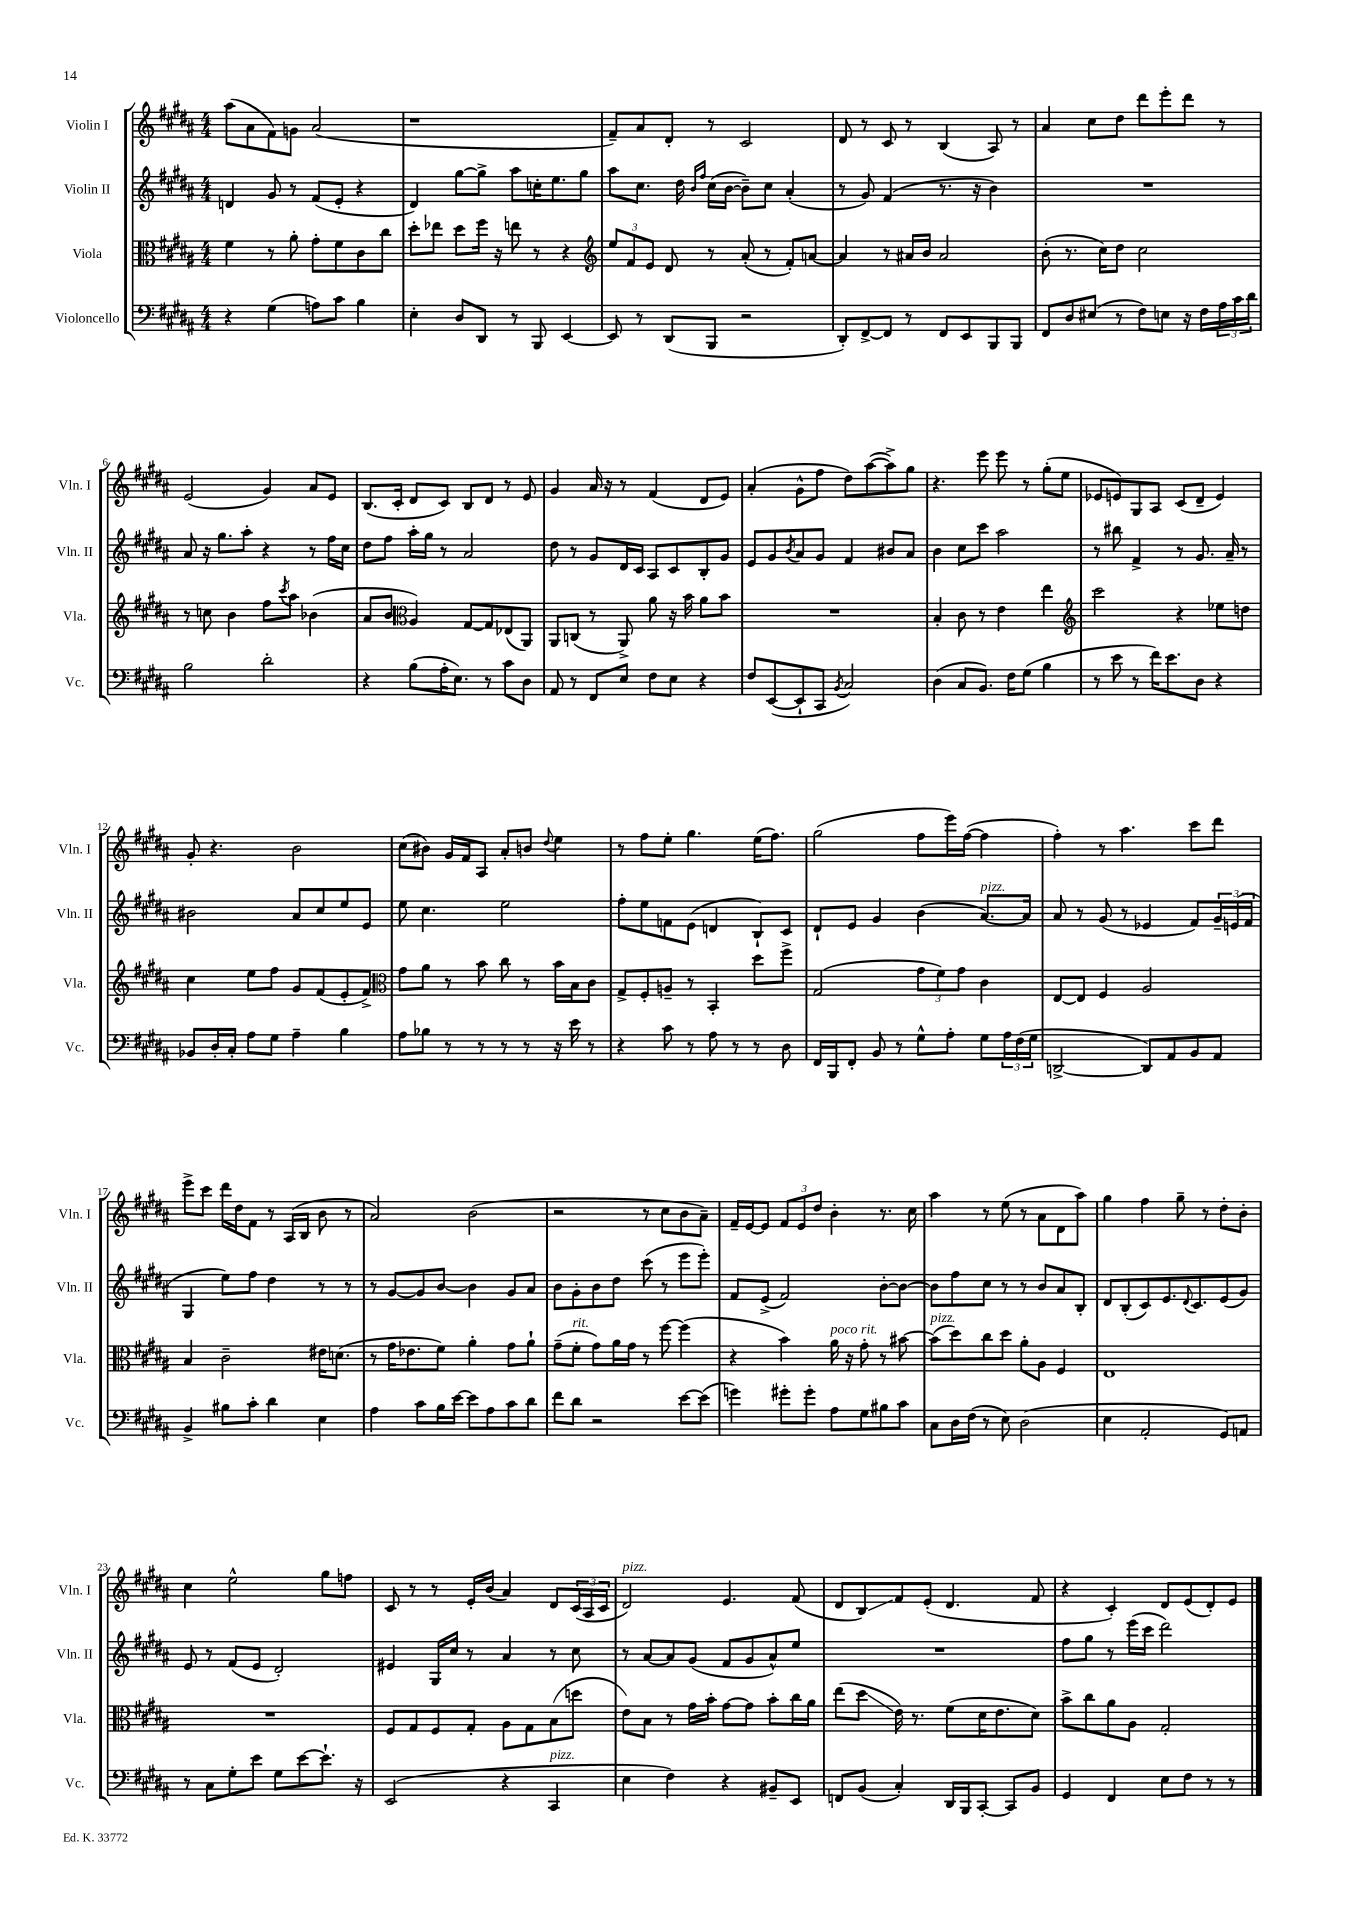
<<
\new StaffGroup <<
\new Staff = "s0" \with { instrumentName = "Violin I" shortInstrumentName = "Vln. I" } {
    \clef treble \key b \major \numericTimeSignature \time 4/4
    ais''8( ais'8 fis'8) g'8 ais'2( |
    r1 |
    fis'8--) ais'8 dis'8-. r8 cis'2 |
    dis'8 r8 cis'8 r8 b4( ais8) r8 |
    ais'4 cis''8 dis''8 dis'''8 e'''8-. dis'''8 r8 |
    e'2( gis'4) ais'8 e'8 |
    b8.( cis'16-. dis'8 cis'8) b8 dis'8 r8 e'8 |
    gis'4 ais'16 r16 r8 fis'4( dis'8 e'8) |
    ais'4-.( gis'8-^ fis''8 dis''8) ais''8~( ais''8->) gis''8 |
    r4. e'''8 e'''8 r8 gis''8-.( e''8 |
    ees'8 e'8) gis8 ais8 cis'8( dis'8-- e'4) |
    gis'8-. r4. b'2 |
    cis''8( bis'8) gis'16 fis'16 ais8 ais'8-. b'8 \appoggiatura { dis''8 } e''4 |
    r8 fis''8 e''8-. gis''4. e''16( fis''8.) |
    gis''2( fis''8 e'''16) fis''16~( fis''4 |
    fis''4-.) r8 ais''4. cis'''8 dis'''8 |
    e'''8-> cis'''8 dis'''16 dis''16 fis'8 r8 ais16( b16 b'8 r8 |
    ais'2) b'2( |
    r2 r8 cis''8 b'8 ais'8--) |
    fis'16-- e'16~ e'8 \tuplet 3/2 { fis'8 e'8 dis''8 } b'4-. r8. cis''16 |
    ais''4 r8 e''8( r8 ais'8 dis'8 ais''8) |
    gis''4 fis''4 gis''8-- r8 dis''8-. b'8-. |
    cis''4 e''2-^ gis''8 f''8 |
    cis'8 r8 r8 e'16-. b'16( ais'4) dis'8 \tuplet 3/2 { cis'16( ais16 cis'16 } |
    dis'2^\markup { \italic "pizz." }) e'4. fis'8( |
    dis'8 b8\glissando) fis'8 e'8-.( dis'4. fis'8 |
    r4 cis'4-.) dis'8 e'8( dis'8-.) e'8 \bar "|." |
}
\new Staff = "s1" \with { instrumentName = "Violin II" shortInstrumentName = "Vln. II" } {
    \clef treble \key b \major \numericTimeSignature \time 4/4
    d'4 gis'8 r8 fis'8( e'8-. r4 |
    dis'4) gis''8~ gis''8-> ais''8 c''16-. e''8. gis''8 |
    ais''8 cis''8. dis''16 \grace { b'16 fis''16 } cis''16( b'16~ b'8--) cis''8 ais'4-.( |
    r8 gis'8) fis'4( r8. r16 b'4) |
    R1 |
    ais'8 r16 gis''8. ais''8-. r4 r8 fis''16 cis''16 |
    dis''8 fis''8 ais''16-. gis''16 r8 ais'2 |
    dis''8 r8 gis'8 dis'16 cis'16 ais8 cis'8 b8-. gis'8 |
    e'8 gis'8 \acciaccatura { b'8 } ais'8 gis'8 fis'4 bis'8 ais'8 |
    b'4 cis''8 cis'''8 ais''2 |
    r8 bis''8 fis'4-> r8 gis'8. ais'16-- r8 |
    bis'2 ais'8 cis''8 e''8 e'8 |
    e''8 cis''4. e''2 |
    fis''8-. e''8 f'8 e'8( d'4 b8-!) cis'8 |
    dis'8-! e'8 gis'4 b'4( ais'8.~^\markup { \italic "pizz." }) ais'16 |
    ais'8 r8 gis'8( r8 ees'4 fis'8) \tuplet 3/2 { gis'16-- e'16( fis'16 } |
    gis4 e''8) fis''8 dis''4 r8 r8 |
    r8 gis'8~ gis'8 b'8~ b'4 gis'8 ais'8 |
    b'8 gis'8-. b'8 dis''8 cis'''8( r8 e'''8 e'''8-.) |
    fis'8 e'8->( fis'2) b'8~-. b'8~ |
    b'8 fis''8 cis''8 r8 r8 b'8 ais'8 b8-. |
    dis'8 b8-.( cis'8) e'8. \appoggiatura { dis'8 } cis'8. e'8( gis'8) |
    e'8 r8 fis'8( e'8 dis'2-.) |
    eis'4 gis16 cis''16 r8 ais'4 r8 cis''8 |
    r8 ais'8~ ais'8 gis'8( fis'8 gis'8 ais'8-^) e''8 |
    R1 |
    fis''8 gis''8 r8 e'''16( cis'''16 dis'''2) \bar "|." |
}
\new Staff = "s2" \with { instrumentName = "Viola" shortInstrumentName = "Vla." } {
    \clef alto \key b \major \numericTimeSignature \time 4/4
    fis'4 r8 ais'8-. gis'8-. fis'8 cis'8 cis''8 |
    dis''8-. ees''8 dis''8 fis''16 r16 e''8 r8 r4 |
    \clef treble \tuplet 3/2 { e''8 fis'8 e'8 } dis'8 r8 ais'8-.( r8 fis'8-.) a'8~ |
    a'4 r8 ais'16 b'16 ais'2 |
    b'8-.( r8. cis''16) dis''8 cis''2 |
    r8 c''8 b'4 fis''8 \acciaccatura { cis'''8 } ais''8 bes'4( |
    ais'8 b'8 \clef alto ais4) gis8~ gis8 ees8( ais,8) |
    ais,8 c8( r8 ais,8->) ais'8 r16 b'16 ais'8 b'8 |
    R1 |
    b4-. cis'8 r8 e'4 e''4 |
    \clef treble cis'''2 r4 ees''8 d''8 |
    cis''4 e''8 fis''8 gis'8 fis'8( e'8-. fis'8->) |
    \clef alto gis'8 ais'8 r8 b'8 cis''8 r8 b'16 b16 cis'8 |
    gis8-> fis8-. a8-- r8 b,4-. dis''8 fis''8-> |
    gis2( \tuplet 3/2 { gis'8 fis'8) gis'8 } cis'4 |
    e8~ e8 fis4 ais2 |
    b4 cis'2-- eis'16 d'8.( |
    r8 gis'16 ees'8. fis'8) ais'4-. gis'8 ais'8-! |
    gis'8--( fis'8-.^\markup { \italic "rit." } gis'8) ais'16 gis'16 r8 fis''8~ fis''4( |
    r4 b'4) ais'16^\markup { \italic "poco rit." } r16 gis'8-. r8 bis'8~ |
    bis'8^\markup { \italic "pizz." }( dis''8) cis''8 dis''8 ais'8-. ais8 fis4 |
    e1 |
    R1 |
    fis8 gis8 fis8 gis8-. ais8 gis8 b8( d''8 |
    e'8) b8 r8 gis'16 b'16-. gis'8~ gis'8 b'8-. cis''16 ais'16 |
    e''8( dis''8\glissando e'16) r8. fis'8( dis'16 e'8. dis'8) |
    b'8-> cis''8 ais'8 ais8 gis2-. \bar "|." |
}
\new Staff = "s3" \with { instrumentName = "Violoncello" shortInstrumentName = "Vc." } {
    \clef bass \key b \major \numericTimeSignature \time 4/4
    r4 gis4( a8) cis'8 b4 |
    e4-. dis8 dis,8 r8 b,,8 e,4~ |
    e,8 r8 dis,8( b,,8 r2 |
    dis,8-.) fis,8~-> fis,8 r8 fis,8 e,8 b,,8 b,,8 |
    fis,8 dis8 eis8( r8 fis8) e8 r16 fis16 \tuplet 3/2 { ais16 cis'16 dis'16 } |
    b2 dis'2-. |
    r4 b8( ais16-. e8.) r8 cis'8 dis8 |
    ais,8 r8 fis,8 e8 fis8 e8 r4 |
    fis8 e,8~( e,8-! cis,8 \acciaccatura { b,8 } cis2) |
    dis4( cis8 b,8.) fis16 gis8( b4 |
    r8 e'8 r8 fis'16) e'8. dis8 r4 |
    bes,8 dis16-. cis16-. ais8 gis8 ais4-- b4 |
    ais8 bes8 r8 r8 r8 r8 r16 e'16 r8 |
    r4 cis'8 r8 ais8 r8 r8 dis8 |
    fis,16 b,,16 fis,8-. b,8 r8 gis8-^ ais8-. gis8 \tuplet 3/2 { ais16 fis16( gis16 } |
    d,2~-> d,8) ais,8 b,8 ais,8 |
    b,4-> bis8 cis'8-. dis'4 e4 |
    ais4 cis'8 b16 e'16~ e'8 ais8 cis'8 dis'8 |
    fis'8 dis'8 r2 e'8~ e'8( |
    g'4) gis'8-. gis'8-. ais8 gis8 bis8 cis'8 |
    cis8 dis16 fis16( r8 e8) dis2( |
    e4 ais,2-. gis,8) a,8 |
    r8 cis8 gis8-. e'8 gis8 e'8~ e'8.-! r16 |
    e,2( r4 cis,4^\markup { \italic "pizz." } |
    e4 fis4) r4 bis,8-- e,8 |
    f,8 b,8( cis4-.) dis,16 b,,16 cis,8~-. cis,8 b,8 |
    gis,4 fis,4 e8 fis8 r8 r8 \bar "|." |
}
>>
>>
